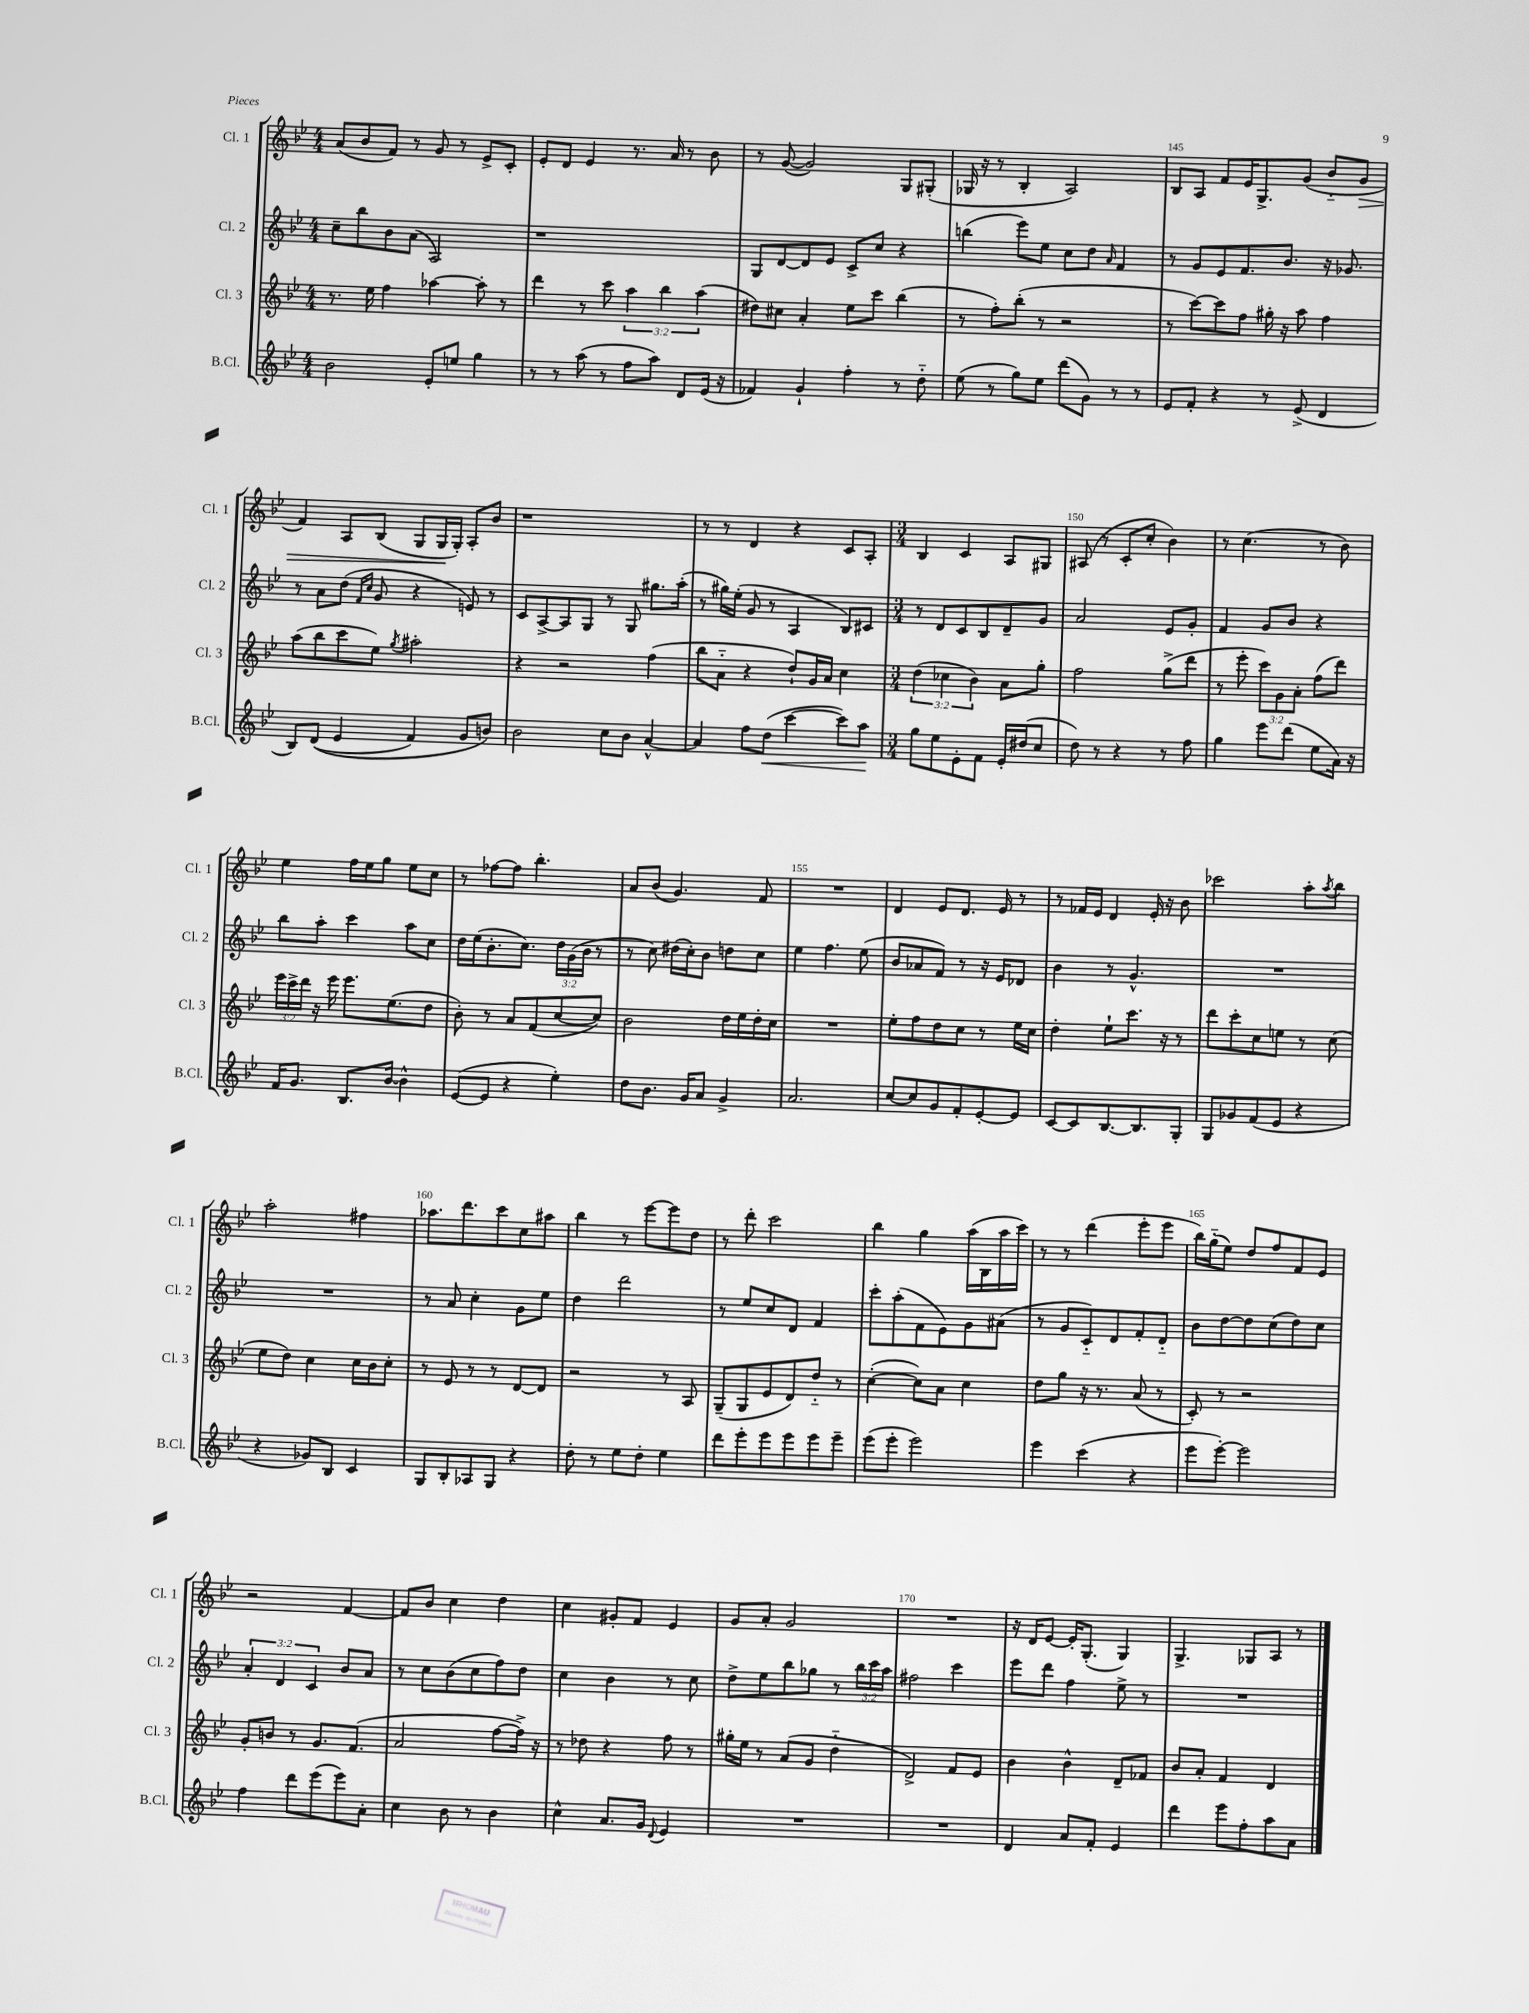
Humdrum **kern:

**kern	**kern	**kern	**kern
*staff4	*staff3	*staff2	*staff1
*clefG2	*clefG2	*clefG2	*clefG2
*k[b-e-]	*k[b-e-]	*k[b-e-]	*k[b-e-]
*M4/4	*M4/4	*M4/4	*M4/4
2b-\	8.r	8cc~\L	(8a/L
.	.	8bb-\	8b-/
.	16ee-\	.	.
.	4ff\	8b-\	8f/J)
.	.	(8a\J	8r
8e-'/L	[4aa-\	2A/)	8g/
8ee/J	.	.	8r
4gg\	8aa-'\]	.	8e-^/L
.	8r	.	8c'/J
=	=	=	=
8r	4ddd\	1r	8e-'/L
8r	.	.	8d/J
(8aa\	8r	.	4e-/
8r	8ccc\	.	.
8ff\L	6aa\	.	8.r
8aa\J)	.	.	.
.	6bb-\	.	.
.	.	.	16a/
8d/L	.	.	8r
.	(6aa\	.	.
(16e-/Jk	.	.	8b-\
16r	.	.	.
=	=	=	=
4f-/)	8dd#\L)	8G/L	8r
.	8cc#\J	[8d/	([8g/
4g`/	4a'/	8d/]	2g/])
.	.	8e-/J	.
4ff'\	8ee-\L	8c^/L	.
.	8ccc\J	8cc/J	.
8r	(4bb-\	4r	8G/L
8dd'~\	.	.	(8G#'/J
=	=	=	=
(8ee-\	8r	(4bb\	16G-/
.	.	.	16r
8r	8ff'\L)	.	8r
8gg\L)	(8bb-'\J	8eee-\L)	4B-'/
8ee-\J	8r	8ee-\J	.
(8ddd\L	2r	8cc\L	2A/)
8g\J)	.	8dd\J	.
.	.	16qqa/	.
8r	.	4f/	.
8r	.	.	.
=	=	=	=
8e-/L	8r	8r	8B-/L
8f'/J	[8ccc\L)	8g/L	8A/J
4r	8ccc\]	8e-/	8f/L
.	8ff\J	8.f/	16e-/K
.	.	.	8.G^/
8r	16gg#'\	.	.
.	16r	8.b-/J	.
(8e-^/	8aa\	.	(8g/J
4d/	4ff\	16r	8b-'~/L
.	.	8.g-/	.
.	.	.	8g/J
=	=	=	=
8B-/L)	(8aa\L	8r	4f/)
&((8d/J	8bb-\	8a\L	.
4e-/	8ccc\	(8dd\J	8A/L
.	.	16qqf/LL	.
.	.	16qqcc/JJ	.
.	8ee-\J)	8g/	(8B-/J
.	8qgg/	.	.
4f/)	2aa#'\	4r	8G/L
.	.	.	16G/L
.	.	.	16G'/JJ)
8g/L	.	8e/)	8A'/L
8b/J&)	.	8r	8b-/J
=	=	=	=
2b-\	4r	8c/L	1r
.	.	[8A^/	.
.	2r	8A/]	.
.	.	8G/J	.
8cc\L	.	8r	.
8b-\J	.	8G/	.
[4a^^/	(4ff\	8.gg#\L	.
.	.	(16aa'\Jk	.
=	=	=	=
4a/]	8bb-\L	8r	8r
.	8a'~\J	16gg#\LL)	8r
.	.	(16ee-'\JJ	.
8ff\L	4r	8g/	4d/
(8dd\J	.	8r	.
[4ccc\	8dd`/L)	4A/	4r
.	16g/L	.	.
.	16a/JJ	.	.
8ccc\]L)	4cc\	8B-/L)	8c/L
8aa\J	.	8c#/J	8A'/J
=	=	=	=
*M3/4	*M3/4	*M3/4	*M3/4
8gg\L	(6dd\	8r	4B-/
8ee-\	.	8d/L	.
.	6cc-\	.	.
8e-'\	.	8c/	4c/
.	6b-\)	.	.
8f\J	.	8B-/	.
16e-'/LL	8a\L	8d~/	8A/L
(16dd#/J	.	.	.
8cc/J	8gg'\J	8g/J	8G#/J
=	=	=	=
8dd\)	2ff\	2a/	(8A#/
8r	.	.	8r
4r	.	.	8c'/L
.	.	.	8cc'/J
8r	(8gg^\L	8e-/L	4b-\)
8ff\	8ddd\J	8g'/J	.
=	=	=	=
4gg\	8r	4f/	8r
.	8eee-'\	.	(4.cc\
8eee-\L	12ccc\L)	8g/L	.
.	12g\	.	.
(8ddd\J	.	8b-/J	.
.	12a'\J	.	.
8ee-\L	(8ff\L	4r	8r
16a\Jk)	8ddd\J)	.	8b-\)
16r	.	.	.
=	=	=	=
16f/LK	24eee-\LL	8bb-\L	4ee-\
.	24ccc^\	.	.
8.g/J	.	.	.
.	24ddd\JJ	.	.
.	16r	8aa'\J	.
.	16eee-\	.	.
8.B-/L	8.eee-\L	4ccc\	16ff\LL
.	.	.	16ee-\J
.	.	.	8gg\J
[16b-/Jk	(8.ee-\	.	.
4b-^^\]	.	8aa\L	8ee-\L
.	8dd\J	8cc\J	8cc\J
=	=	=	=
([8e-/L	8b-'\)	16dd\LL	8r
.	.	(16ee-\J	.
8e-/]J	8r	8.b-'\	[8ff-\L
4r	8a/L	.	8ff-\]J
.	.	8.cc\J)	.
.	(8f/	.	4.bb-'\
4ee-'\)	[8cc/	24dd\LL	.
.	.	(24g\	.
.	.	24b-\JJ	.
.	8cc/]J)	8r	.
=	=	=	=
8dd\L	2b-\	8r	8a/L
8.b-\J	.	8cc\)	(8b-/J
.	.	(16dd#\LL	4.g/)
16g/LK	.	16cc'\J)	.
8a/J	.	8b-\J	.
4g^/	16dd\LL	8dd\L	.
.	16ee-\	.	.
.	16dd'\	8cc\J	8f/
.	16cc\JJ	.	.
=	=	=	=
2.a/	2.r	4ee-\	2.r
.	.	4.ff\	.
.	.	(8ee-\	.
=	=	=	=
[8cc/L	8ee-'\L	8b-/L	4d/
8cc/]	8ff\	8a-/	.
8g/	8dd\	8f/J)	8e-/L
8f'/	8cc\J	8r	8.d/J
[8e-'/	8r	16r	.
.	.	16e-/LK	16e-/
8e-/]J	16ee-\LL	8d-/J	8r
.	16cc\JJ	.	.
=	=	=	=
[8c/L	4dd'\	4b-\	8r
8c/]	.	.	16f-/LL
.	.	.	16e-/JJ
[8.B-/	8ee-`\L	8r	4d/
.	8.ccc\J	4.g^^/	.
8.B-/]	.	.	.
.	.	.	16e-'/
.	16r	.	16r
8G'/J	8r	.	8b-\
=	=	=	=
8G/L	8ddd\L	2.r	2ccc-\
8g-/	8ccc'\	.	.
(8f/	8cc\	.	.
8e-/J	8ee\J	.	.
4r	8r	.	8aa'\L
.	.	.	8qaa/
.	(8cc\	.	8bb-\J
=	=	=	=
4r	8ee-\L	2.r	2aa'\
.	8dd\J)	.	.
8g-/L)	4cc\	.	.
8B-/J	.	.	.
4c/	16cc\LL	.	4ff#\
.	16b-\J	.	.
.	8cc'\J	.	.
=	=	=	=
8G/L	8r	8r	8.aa-\L
8B-'/	8e-/	8a/	.
.	.	.	8.ddd\
8A-/	8r	4cc'\	.
8G/J	8r	.	8ccc\
4r	[8d/L	8g\L	8cc\
.	8d/]J	8ee-\J	8aa#\J
=	=	=	=
8dd'\	2r	4dd\	4bb-\
8r	.	.	.
8ee-\L	.	2ddd\	8r
8dd'\J	.	.	[8eee-\L
4ee-\	8r	.	8eee-\]
.	8A/	.	8dd\J
=	=	=	=
8ddd\L	(8G~/L	8r	8r
8eee-'\	8G/	8ee-/L	8ddd'\
8eee-\	8e-/	8cc/	2ccc\
8eee-\	8d/)	8d/J	.
8eee-\	8dd'~/J	4f/	.
8eee-~\J	8r	.	.
=	=	=	=
(8eee-\L	([4cc'\	8ccc'\L	4bb-\
8eee-'\J	.	(8aa'\	.
2eee-\)	8cc\]L)	8f\	4gg\
.	8a\J	8e-\)	.
.	4cc\	8g\	(16aa\LL
.	.	.	16B-\
.	.	(8a#\J	16aa\
.	.	.	16ccc\JJ)
=	=	=	=
4eee-\	8dd\L	8r	8r
.	8gg\J	8g/L	8r
(4ccc\	16r	8c'~/)	(4ddd\
.	8.r	.	.
.	.	8d/	.
4r	(8a/	8f'/	8eee-'\L
.	8r	8d'~/J	8eee-\J
=	=	=	=
8eee-\L	8c'/)	8b-\L	16bb-\LL)
.	.	.	(16gg'~\J
[8eee-'\J)	8r	[8dd\	8ee-\J)
2eee-\]	2r	8dd\]	8dd/L
.	.	(8cc\	8ff/
.	.	8dd\)	8f/
.	.	8cc\J	8e-/J
=	=	=	=
4ff\	8g'/L	6a'/	2r
.	8b/J	.	.
.	.	6d/	.
8ddd\L	8r	.	.
.	.	6c/	.
(8eee-\	8.g/L	.	.
8eee-\)	.	8b-/L	[4f/
.	(8.f/J	.	.
8a'\J	.	8a/J	.
=	=	=	=
4cc\	2a/	8r	8f/]L
.	.	8cc\L	8b-/J
8b-\	.	(8b-\	4cc\
8r	.	8cc\	.
4b-\	[8ff\L	8ff\)	4dd\
.	16ff^\]Jk)	8dd\J	.
.	16r	.	.
=	=	=	=
4cc^^\	8r	4cc\	4cc\
.	8dd-\	.	.
8.a/L	4r	4b-\	8g#'/L
.	.	.	8f/J
16g/Jk	.	.	.
8qqd/	.	.	.
4e-/	8ff\	8r	4e-/
.	8r	8cc\	.
=	=	=	=
2.r	16gg#'\LL	8dd^\L	8g/L
.	16ee-\JJ	.	.
.	8r	8ee-\	8a'/J
.	(8a/L	8bb-\	2g/
.	8g/J	8gg-\J	.
.	4dd'~\	8r	.
.	.	24bb-\LL	.
.	.	24ccc\	.
.	.	24aa\JJ	.
=	=	=	=
2.r	2d^/)	2ff#\	2.r
.	8f/L	4ccc\	.
.	8e-/J	.	.
=	=	=	=
4d/	4b-\	8eee-\L	16r
.	.	.	16d/LK
.	.	8ddd\J	[8e-/J
8a/L	4b-^^\	4ff\	16e-'/]LK
.	.	.	(8.G'/J
8f'/J	.	.	.
4e-/	8d~/L	8ee-^\	4G/)
.	8f-/J	8r	.
=	=	=	=
4ddd\	8b-/L	2.r	4.G^/
.	8a'/J	.	.
8eee-\L	4f/	.	.
8ff'\	.	.	8G-/L
8aa\	4d/	.	8A/J
8a\J	.	.	8r
==	==	==	==
*-	*-	*-	*-
